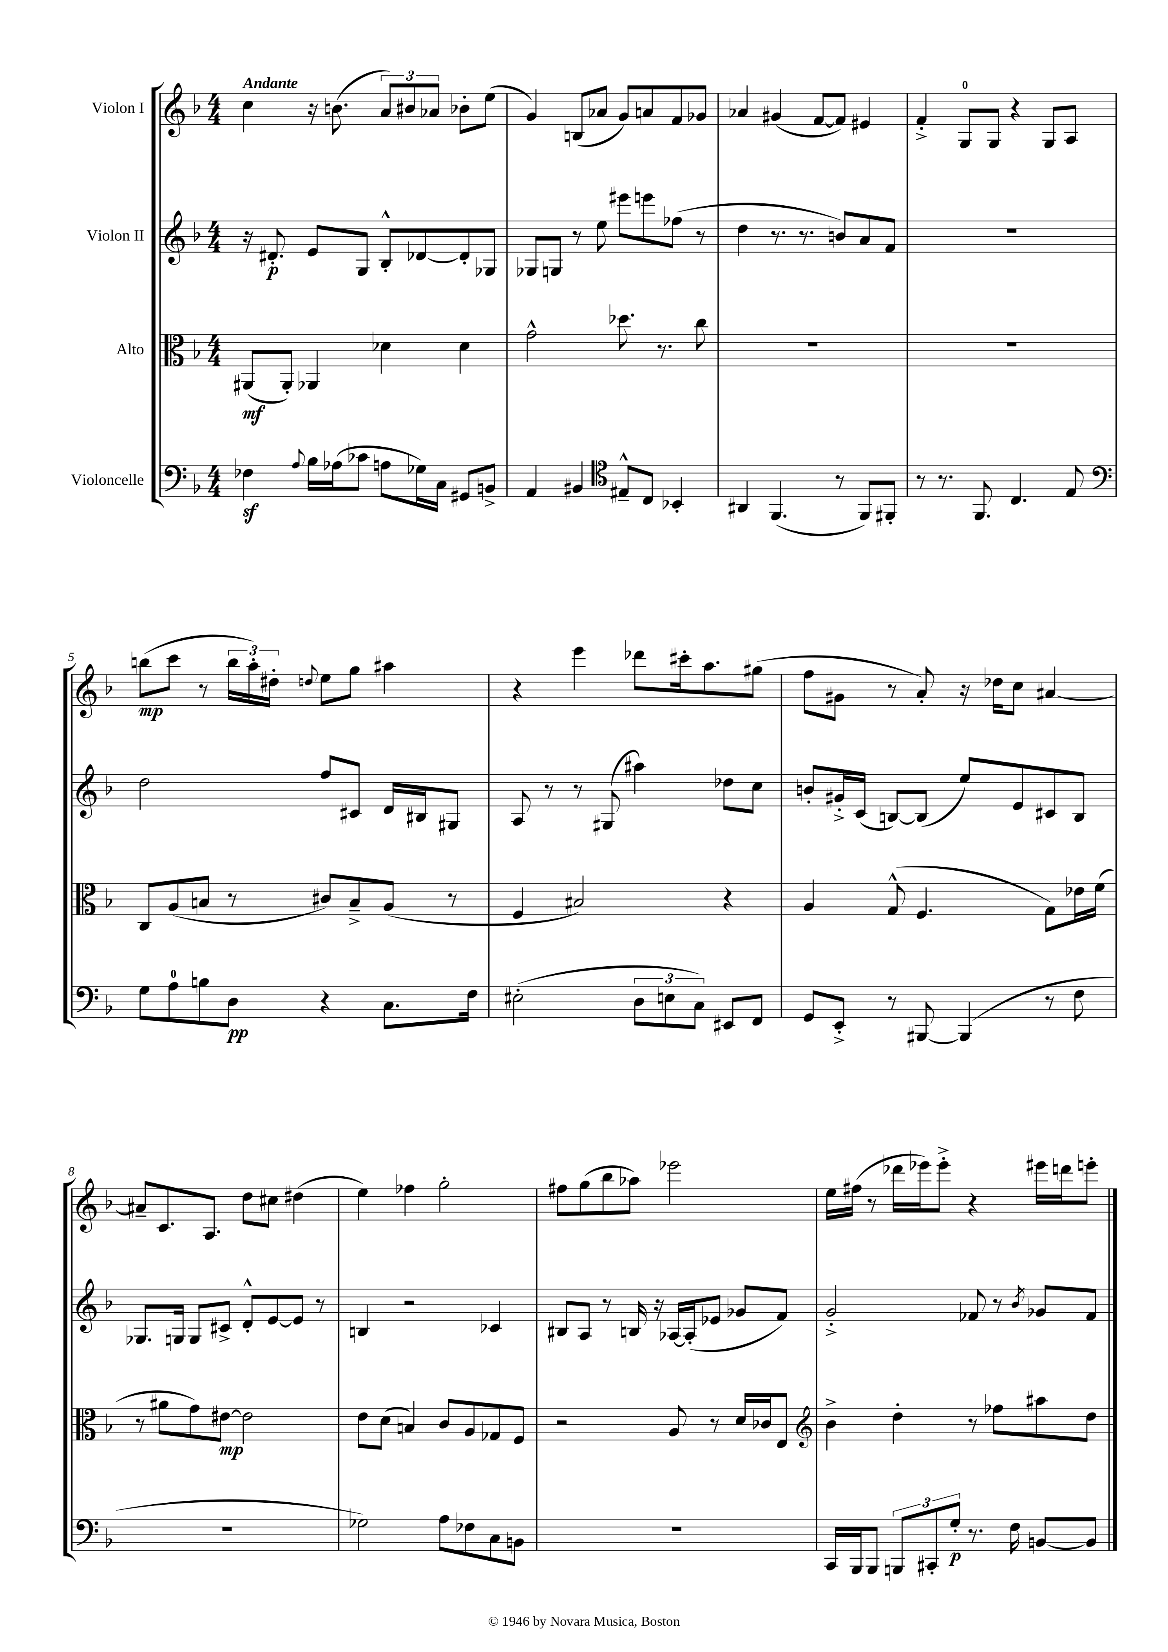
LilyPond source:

<<
\new StaffGroup <<
\new Staff = "s0" \with { instrumentName = "Violon I" } {
    \clef treble \key f \major \numericTimeSignature \time 4/4 \tempo "Andante"
    c''4 r16 b'8.( \tuplet 3/2 { a'8) bis'8 aes'8 } bes'8-. e''8( |
    g'4) b8( aes'8 g'8) a'8 f'8 ges'8 |
    aes'4 gis'4( f'8~ f'8) eis'4 |
    f'4-.-> g8-0 g8 r4 g8 a8 |
    b''8\mp( c'''8 r8 \tuplet 3/2 { b''16 a''16-.) dis''16-. } \appoggiatura { d''8 } e''8 g''8 ais''4 |
    r4 e'''4 des'''8 cis'''16-. a''8. gis''8( |
    f''8 gis'8 r8 a'8-.) r16 des''16 c''8 ais'4~ |
    ais'8-- c'8. a8. d''8 cis''8 dis''4( |
    e''4) fes''4 g''2-. |
    fis''8 g''8( bes''8 aes''8) ees'''2 |
    e''16 fis''16( r8 des'''16 ees'''16) ees'''8-.-> r4 eis'''16 d'''16 e'''8-. \bar "|." |
}
\new Staff = "s1" \with { instrumentName = "Violon II" } {
    \clef treble \key f \major \numericTimeSignature \time 4/4
    r16 dis'8.-.\p e'8 g8 bes8-.-^ des'8~ des'8-. ges8 |
    ges8 g8 r8 e''8 eis'''8 e'''8 fes''8( r8 |
    d''4 r8. r8. b'8) a'8 f'8 |
    R1 |
    d''2 f''8 cis'8 d'16 bis16 gis8 |
    a8 r8 r8 gis8( ais''4) des''8 c''8 |
    b'8-. gis'16-.-> c'16( b8~) b8( e''8) e'8 cis'8 b8 |
    ges8. g16 g8 cis'8-> d'8-.-^ e'8~ e'8 r8 |
    b4 r2 ces'4 |
    bis8 a8 r8 b16 r16 aes16~ aes16-.( ees'8 ges'8 f'8) |
    g'2-.-> fes'8 r8 \acciaccatura { bes'8 } ges'8 fes'8 \bar "|." |
}
\new Staff = "s2" \with { instrumentName = "Alto" } {
    \clef alto \key f \major \numericTimeSignature \time 4/4
    ais,8\mf( ais,8-.) aes,4 des'4 des'4 |
    g'2-^ des''8. r8. c''8 |
    R1 |
    R1 |
    c8 a8( b8 r8 cis'8) b8---> a8( r8 |
    f4 bis2) r4 |
    a4 g8-^( f4. g8) ees'16 f'16( |
    r8 ais'8 g'8) eis'8~\mp eis'2 |
    e'8 d'8( b4) c'8 a8 ges8 f8 |
    r2 a8 r8 d'16 ces'16 e8 |
    \clef treble bes'4-> d''4-. r8 fes''8 ais''8 d''8 \bar "|." |
}
\new Staff = "s3" \with { instrumentName = "Violoncelle" } {
    \clef bass \key f \major \numericTimeSignature \time 4/4
    fes4\sf \appoggiatura { a8 } bes16 aes16( ces'8 a8 ges16) c16 gis,8 b,8-> |
    a,4 bis,4 \clef tenor eis8---^ c8 bes,4-. |
    ais,4 f,4.( r8 f,8) fis,8-. |
    r8 r8. f,8. c4. e8 |
    \clef bass g8 a8-0 b8 d8\pp r4 c8. f16 |
    eis2-.( \tuplet 3/2 { d8 e8 c8) } eis,8 f,8 |
    g,8 e,8-.-> r8 bis,,8~ bis,,4( r8 f8 |
    R1 |
    ges2) a8 fes8 c8 b,8 |
    R1 |
    c,16 bes,,16 bes,,8 \tuplet 3/2 { b,,8 cis,8-. g8-.\p } r8. f16 b,8~ b,8 \bar "|." |
}
>>
>>
